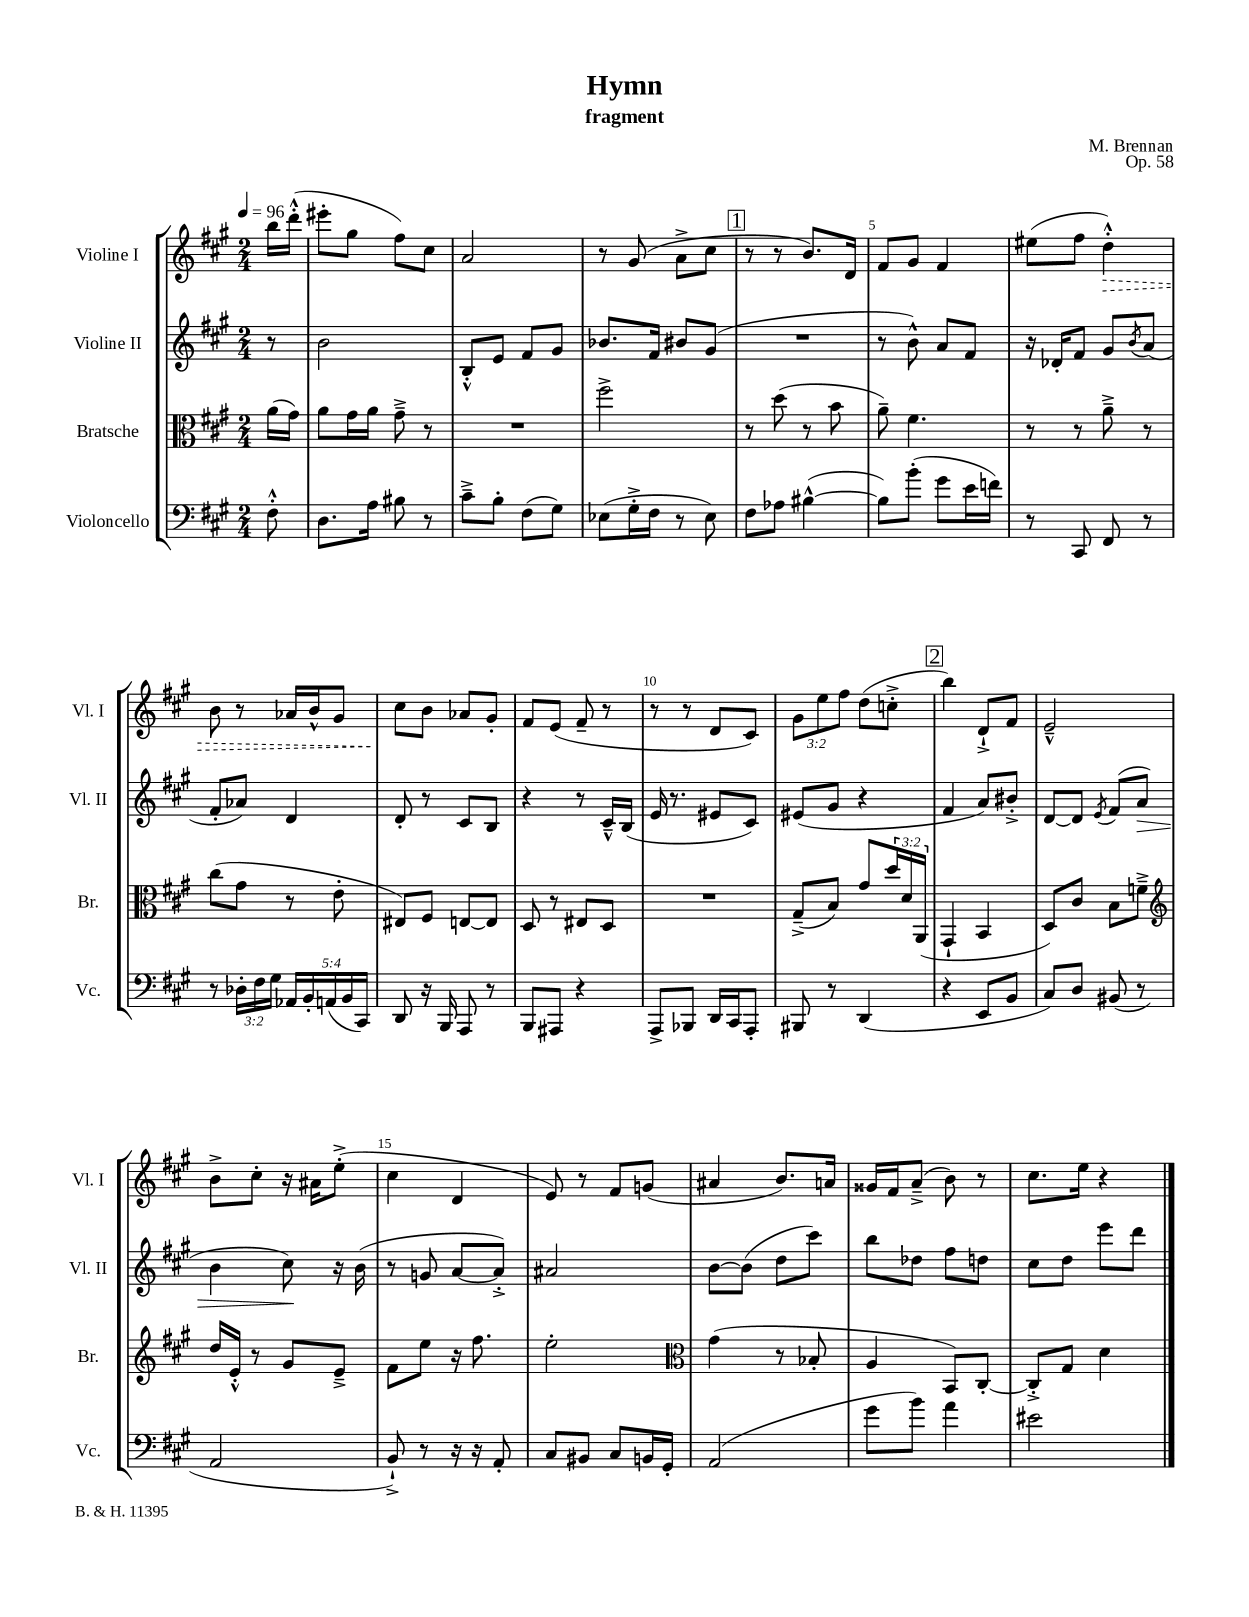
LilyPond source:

\header { title = "Hymn" composer = "M. Brennan" subtitle = "fragment" opus = "Op. 58" }
<<
\new StaffGroup <<
\new Staff = "s0" \with { instrumentName = "Violine I" shortInstrumentName = "Vl. I" } {
    \clef treble \key a \major \numericTimeSignature \time 2/4 \override Staff.TupletNumber.text = #tuplet-number::calc-fraction-text \partial 8 \tempo 4 = 96
    b''16 d'''16-.-^( |
    eis'''8-. gis''8 fis''8) cis''8 |
    a'2 |
    r8 gis'8( a'8-> cis''8 |
    \mark \markup { \box "1" } r8 r8 b'8.) d'16 |
    fis'8 gis'8 fis'4 |
    eis''8( fis''8 \once \override Hairpin.style = #'dashed-line d''4-.-^\>) |
    b'8 r8 aes'16 b'16-^ gis'8 |
    cis''8\! b'8 aes'8 gis'8-. |
    fis'8 e'8( fis'8-- r8 |
    r8 r8 d'8 cis'8) |
    \tuplet 3/2 { gis'8 e''8 fis''8 } d''8( c''8-.-> |
    \mark \markup { \box "2" } b''4) d'8-!-> fis'8 |
    e'2---^ |
    b'8-> cis''8-. r16 ais'16 e''8-.->( |
    cis''4 d'4 |
    e'8) r8 fis'8 g'8( |
    ais'4 b'8.) a'16 |
    gisis'16 fis'16 a'8--->( b'8) r8 |
    cis''8. e''16 r4 \bar "|." |
}
\new Staff = "s1" \with { instrumentName = "Violine II" shortInstrumentName = "Vl. II" } {
    \clef treble \key a \major \numericTimeSignature \time 2/4 \partial 8
    r8 |
    b'2 |
    b8-.-^ e'8 fis'8 gis'8 |
    bes'8. fis'16 bis'8 gis'8( |
    \mark \markup { \box "1" } R2 |
    r8 b'8-^) a'8 fis'8 |
    r16 des'16-. fis'8 gis'8 \acciaccatura { b'8 } a'8( |
    fis'8-. aes'8) d'4 |
    d'8-. r8 cis'8 b8 |
    r4 r8 cis'16---^ b16( |
    e'16 r8. eis'8 cis'8) |
    eis'8( gis'8 r4 |
    \mark \markup { \box "2" } fis'4 a'8) bis'8-.-> |
    d'8~ d'8 \acciaccatura { e'8 } fis'8( a'8\> |
    b'4 cis''8\!) r16 b'16( |
    r8 g'8 a'8~ a'8-.->) |
    ais'2 |
    b'8~ b'8( d''8 cis'''8) |
    b''8 des''8 fis''8 d''8 |
    cis''8 d''8 e'''8 d'''8 \bar "|." |
}
\new Staff = "s2" \with { instrumentName = "Bratsche" shortInstrumentName = "Br." } {
    \clef alto \key a \major \numericTimeSignature \time 2/4 \override Staff.TupletNumber.text = #tuplet-number::calc-fraction-text \partial 8
    a'16( gis'16) |
    a'8 gis'16 a'16 gis'8---> r8 |
    R2 |
    fis''2-> |
    \mark \markup { \box "1" } r8 d''8( r8 b'8 |
    a'8--) fis'4. |
    r8 r8 a'8---> r8 |
    cis''8( gis'8 r8 e'8-. |
    eis8) fis8 e8~ e8 |
    d8 r8 eis8 d8 |
    R2 |
    gis8--->( b8) gis'8 \tuplet 3/2 { d''16 d'16 a,16( } |
    \mark \markup { \box "2" } gis,4-! b,4 |
    d8) cis'8 b8 f'8---> |
    \clef treble d''16 e'16-.-^ r8 gis'8 e'8---> |
    fis'8 e''8 r16 fis''8. |
    e''2-. |
    \clef alto gis'4( r8 bes8-. |
    a4 b,8) cis8~-. |
    cis8-.-> gis8 d'4 \bar "|." |
}
\new Staff = "s3" \with { instrumentName = "Violoncello" shortInstrumentName = "Vc." } {
    \clef bass \key a \major \numericTimeSignature \time 2/4 \override Staff.TupletNumber.text = #tuplet-number::calc-fraction-text \partial 8
    fis8-.-^ |
    d8. a16 bis8 r8 |
    cis'8---> b8-. fis8( gis8) |
    ees8( gis16-.-> fis16 r8 ees8) |
    \mark \markup { \box "1" } fis8 aes8 bis4~-^( |
    bis8) b'8-.( gis'8 e'16 f'16) |
    r8 cis,8 fis,8 r8 |
    r8 \tuplet 3/2 { des16-. fis16 gis16 } \tuplet 5/4 { aes,16 b,16-. a,16( b,16 cis,16) } |
    d,8 r16 b,,16 a,,8 r8 |
    b,,8 ais,,8 r4 |
    a,,8-> bes,,8 d,16 cis,16 a,,8-. |
    bis,,8 r8 d,4( |
    \mark \markup { \box "2" } r4 e,8 b,8 |
    cis8) d8 bis,8( r8 |
    a,2 |
    b,8-!->) r8 r16 r16 a,8-. |
    cis8 bis,8 cis8 b,16 gis,16-. |
    a,2( |
    gis'8 b'8) a'4 |
    eis'2 \bar "|." |
}
>>
>>
\layout { \context { \Score \override BarNumber.break-visibility = ##(#f #t #t) barNumberVisibility = #(every-nth-bar-number-visible 5) } }
